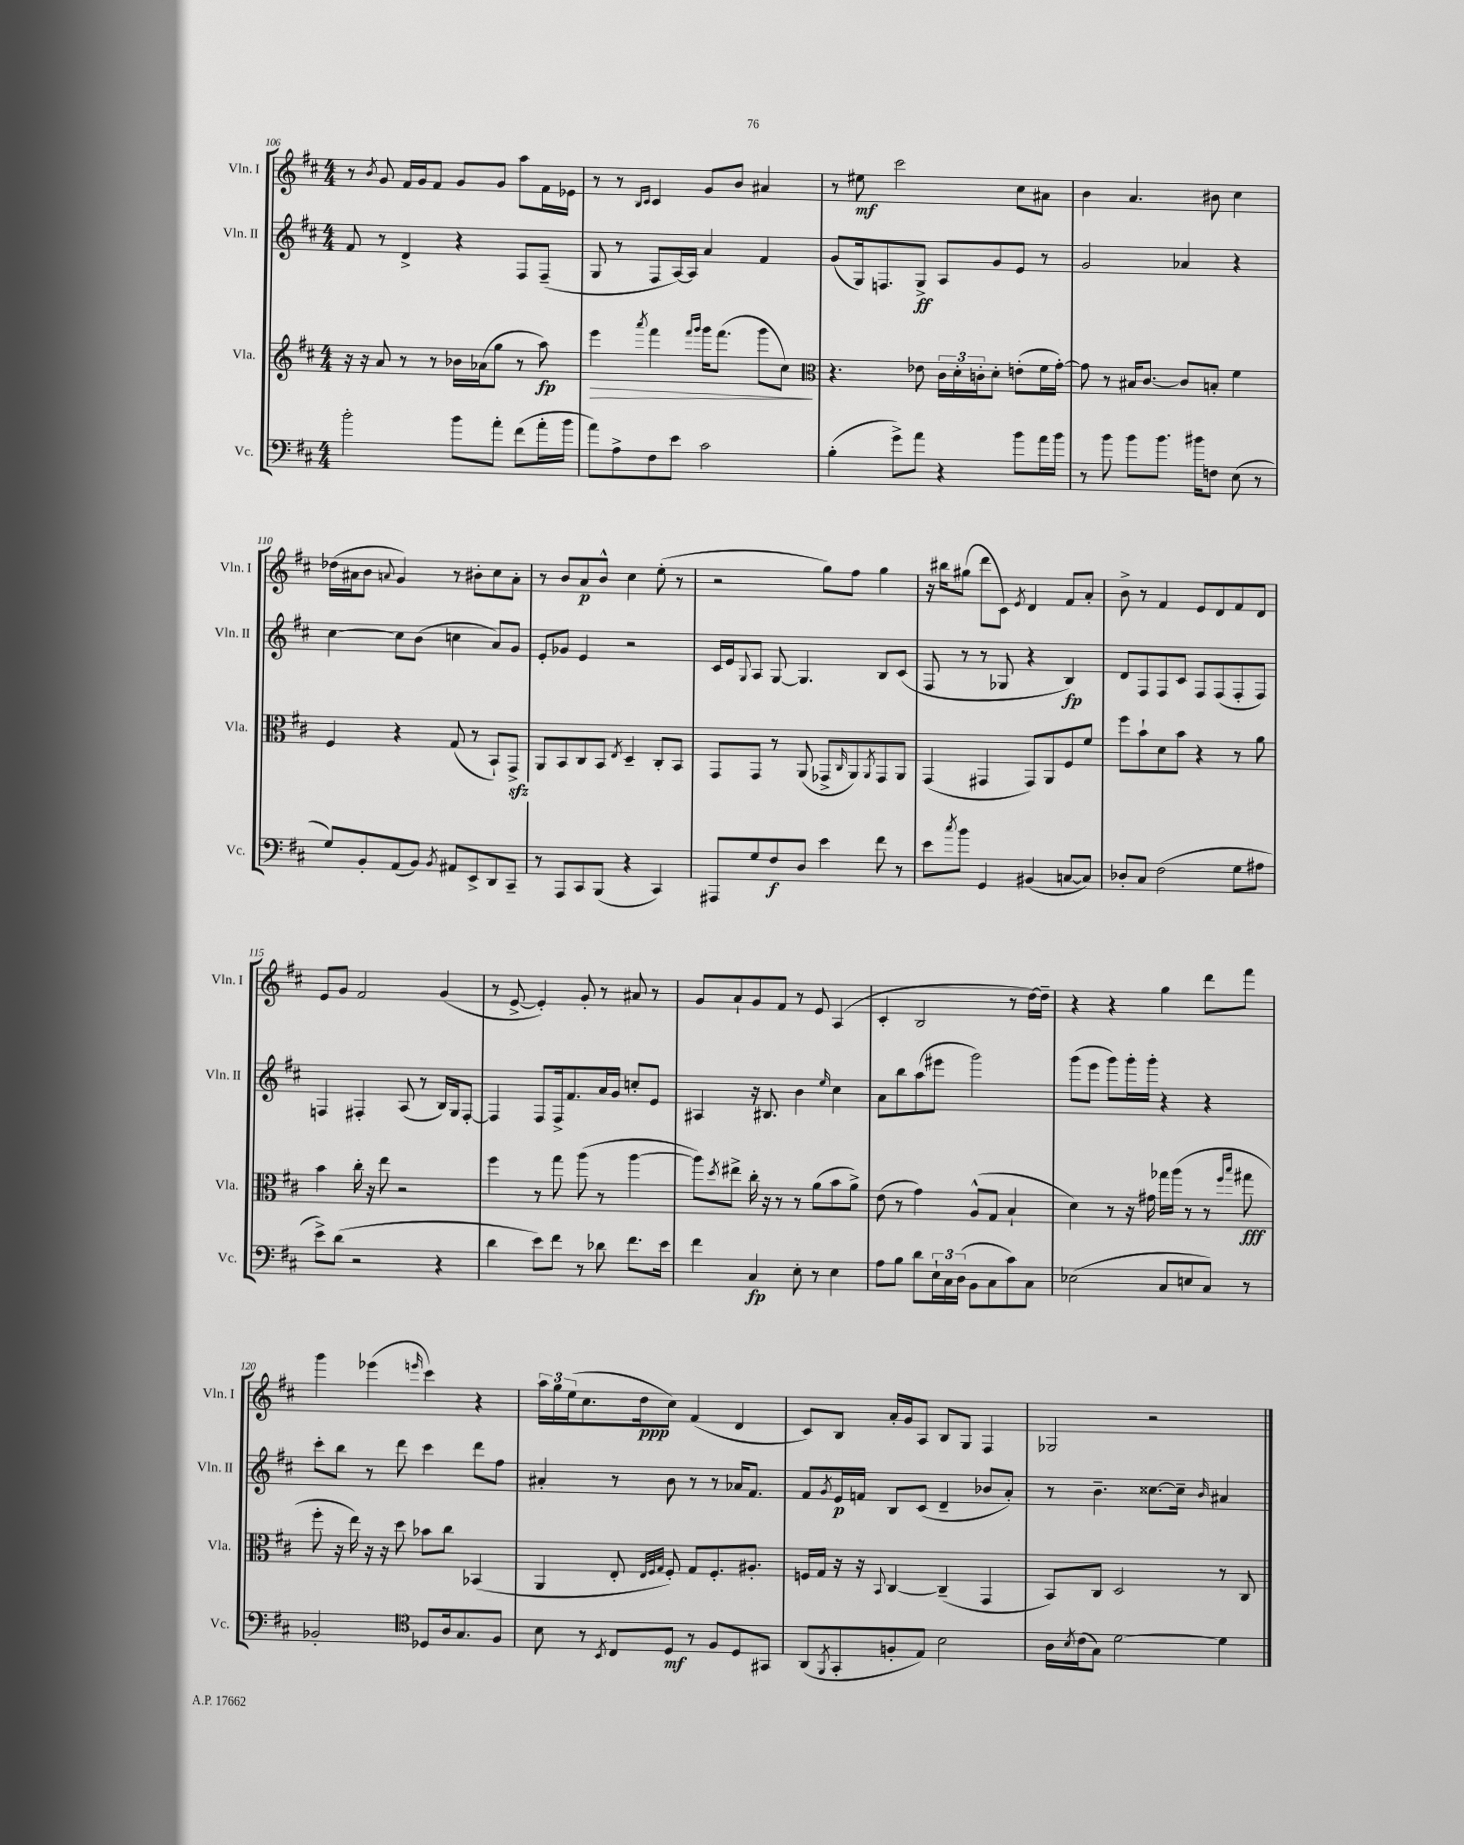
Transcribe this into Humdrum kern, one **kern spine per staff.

**kern	**kern	**kern	**kern
*staff4	*staff3	*staff2	*staff1
*clefF4	*clefG2	*clefG2	*clefG2
*k[f#c#]	*k[f#c#]	*k[f#c#]	*k[f#c#]
*M4/4	*M4/4	*M4/4	*M4/4
2b'	16r	8f#	8r
.	16r	.	.
.	.	.	8qb
.	8a	8r	8g
.	8r	4d^	16f#
.	.	.	16g
.	8r	.	8f#
8b	16b-	4r	8g
.	(16a-	.	.
8a'	8gg	.	8g
(8f#	8r	8F#	8aa
16a'	8aa)	(8F#~	16f#
16b	.	.	16e-
=	=	=	=
8a)	4eee	8G	8r
8A^	.	8r	8r
.	.	.	16qqB
.	8qaaa	.	16qqc#
8F#	4fff#	8F#	4c#
8e	.	[16A)	.
.	.	16A]	.
.	16qqfff#	.	.
.	16qqggg	.	.
2c#	16ggg	4a	8g
.	(8.fff#	.	.
.	.	.	8b
.	8ggg	4f#	4a#
.	8cc#)	.	.
=	=	=	=
*	*clefC3	*	*
(4B'	4.r	(8g	8r
.	.	16G)	8ee#
.	.	8.F	.
8g^)	.	.	2ccc#
8a	8e-	8G^	.
4r	24c#	8A	.
.	24d'	.	.
.	24c'	.	.
.	8d'	8g	.
8b	(8e'	8e	8cc#
16a	16f#	8r	8a#
16b	[16g')	.	.
=	=	=	=
8r	8g]	2g	4b
8b	8r	.	.
8b	16B#	.	4.a
.	[8.c#	.	.
8.b	.	.	.
.	8c#]	4a-	.
16b#	.	.	.
8F	8B'	.	8b#
(8E	4f#	4r	4cc#
8r	.	.	.
=	=	=	=
8G)	4F#	[4cc#	(16dd-
.	.	.	16a#
8BB'	.	.	8b
.	.	.	8qqa
(8AA	4r	8cc#]	4g)
8BB)	.	(8b	.
8qBB	.	.	.
8AA#	(8G	4cc	8r
8EE^	8r	.	8b#'
8DD	8BB`)	8a)	8cc#
8CC#~	8GG^	8g	8a'
=	=	=	=
8r	8AA	8e'	8r
8AAA	8BB	8g-	8b
8CC#	8C#	4e	8a
(8BBB	8BB	.	8b^^
.	8qE	.	.
4r	4D~	2r	4cc#
4CC#)	8C#'	.	(8ee'
.	8BB	.	8r
=	=	=	=
8AAA#	8GG	16c#	2r
.	.	16e	.
.	.	8qqG	.
8G	8GG	8A	.
8F#	8r	[8G	.
8D	(8AA	4.G]	.
4e	8GG-^	.	8gg)
.	16qqC#	.	.
.	8AA)	.	8ff#
.	8qAA	.	.
8f#	8GG-	8B	4gg
8r	8AA	(8c#	.
=	=	=	=
8e	(4GG	8F#	16r
.	.	.	16bb#
8qcc#	.	.	.
8b	.	8r	(8gg#
4GG	4GG#	8r	8ddd
.	.	8G-	8c#)
.	.	.	8qe
(4BB#	8GG#)	4r	4d
.	8AA	.	.
[8C	8F#	4B)	8f#
8C])	8f#	.	8a'
=	=	=	=
8D-'	8ff#	8d	8b^
8C#	8b`	8F#	8r
(2F#	8d	8F#	4f#
.	8b	8c#	.
.	4r	8F#	8e
.	.	(8F#	8d
8G	8r	8F#'	8f#
8A#	8a	8F#)	8d
=	=	=	=
8e^)	4b	4F	8e
(8d	.	.	8g
2r	16cc#'	4F#'	2f#
.	16r	.	.
.	8ee	.	.
.	2r	(8A	.
.	.	8r	.
4r	.	16B)	(4g
.	.	16G	.
.	.	[8F#'	.
=	=	=	=
4d	4ff#	4F#]	8r
.	.	.	[8e^
8e)	8r	8F#	4e'])
8f#	8gg	16F#^	.
.	.	8.f#	.
8r	(8aa	.	8g'
8d-	8r	16a	8r
.	.	16g	.
8.f#	[4aa	8cc'	8a#
.	.	8e	8r
16e	.	.	.
=	=	=	=
4f#	8aa])	4A#	8g
.	8qdd	.	.
.	8ee#^	.	8a`
4C#	16cc#'	16r	8g
.	16r	8.B#	.
.	8r	.	8f#
8E'	8r	4b	8r
8r	(8a	.	8e
.	.	16qqee	.
4E	8b	4cc#	(4A
.	8a^)	.	.
=	=	=	=
8A	(8e	8a	4c#'
8B	8r	8bb	.
8d	4g)	(8aa	2B
24E`	.	8eee#	.
24C#	.	.	.
(24D	.	.	.
8BB	(8A^^	2ggg)	.
8C#	8G	.	.
8c#)	4B`	.	8r
8C#	.	.	[16dd)
.	.	.	16dd~]
=	=	=	=
(2E-	4d)	(8ggg	4r
.	.	8eee	.
.	8r	8ggg)	4r
.	16r	16ggg'	.
.	16g#	16ggg'	.
8C#	16gg-	4r	4gg
.	(16aa	.	.
8E	8r	.	.
8C#)	8r	4r	8ddd
.	16qqff#	.	.
.	16qqbb	.	.
8r	8gg#	.	8fff#
=	=	=	=
2BB-'	8ff#'	8ccc#'	4ggg
.	16r	8bb	.
.	16ee)	.	.
.	16r	8r	(4eee-
.	16r	.	.
.	8dd	8ddd	.
*clefC4	*	*	*
.	.	.	16qqeee
8D-	8b-	4ccc#	4ccc#)
16A	8cc#	.	.
8.G	.	.	.
.	(4BB-	8ddd	4r
8F#	.	8ff#	.
=	=	=	=
8B	4AA	4a#'	24aa
.	.	.	24gg
.	.	.	(24ee
8r	.	.	8.cc#
8qBB	.	.	.
8C#	8E'	8r	.
.	.	.	16dd
.	32qqE	.	.
.	32qqF#	.	.
.	32qqG	.	.
8D	8F#')	8b	8cc#)
8r	8G	8r	(4f#
8F#	8.F#'	8r	.
8D	.	16a-	4d
.	8.A#'	8.f#	.
8GG#	.	.	.
=	=	=	=
(8AA	16F	8f#	8c#)
.	16G	.	.
8qFF#	.	8qg	.
8GG'	16r	16e	8B
.	16r	16f	.
.	8qqBB	.	.
8F'	[4C#	8B	16a'
.	.	.	16g
8E)	.	(8c#	8A
2B	(4C#~]	4d~	8B
.	.	.	8G
.	4GG	8b-	4F#
.	.	8a')	.
=	=	=	=
16A	8BB)	8r	2G-
8qB	.	.	.
(16c#	.	.	.
8G)	8C#	4.b~	.
[2d	2D	.	.
.	.	[8.cc##	2r
.	.	16cc##~]	.
.	.	16qqb	.
4d]	8r	4a#	.
.	8C#	.	.
==	==	==	==
*-	*-	*-	*-
